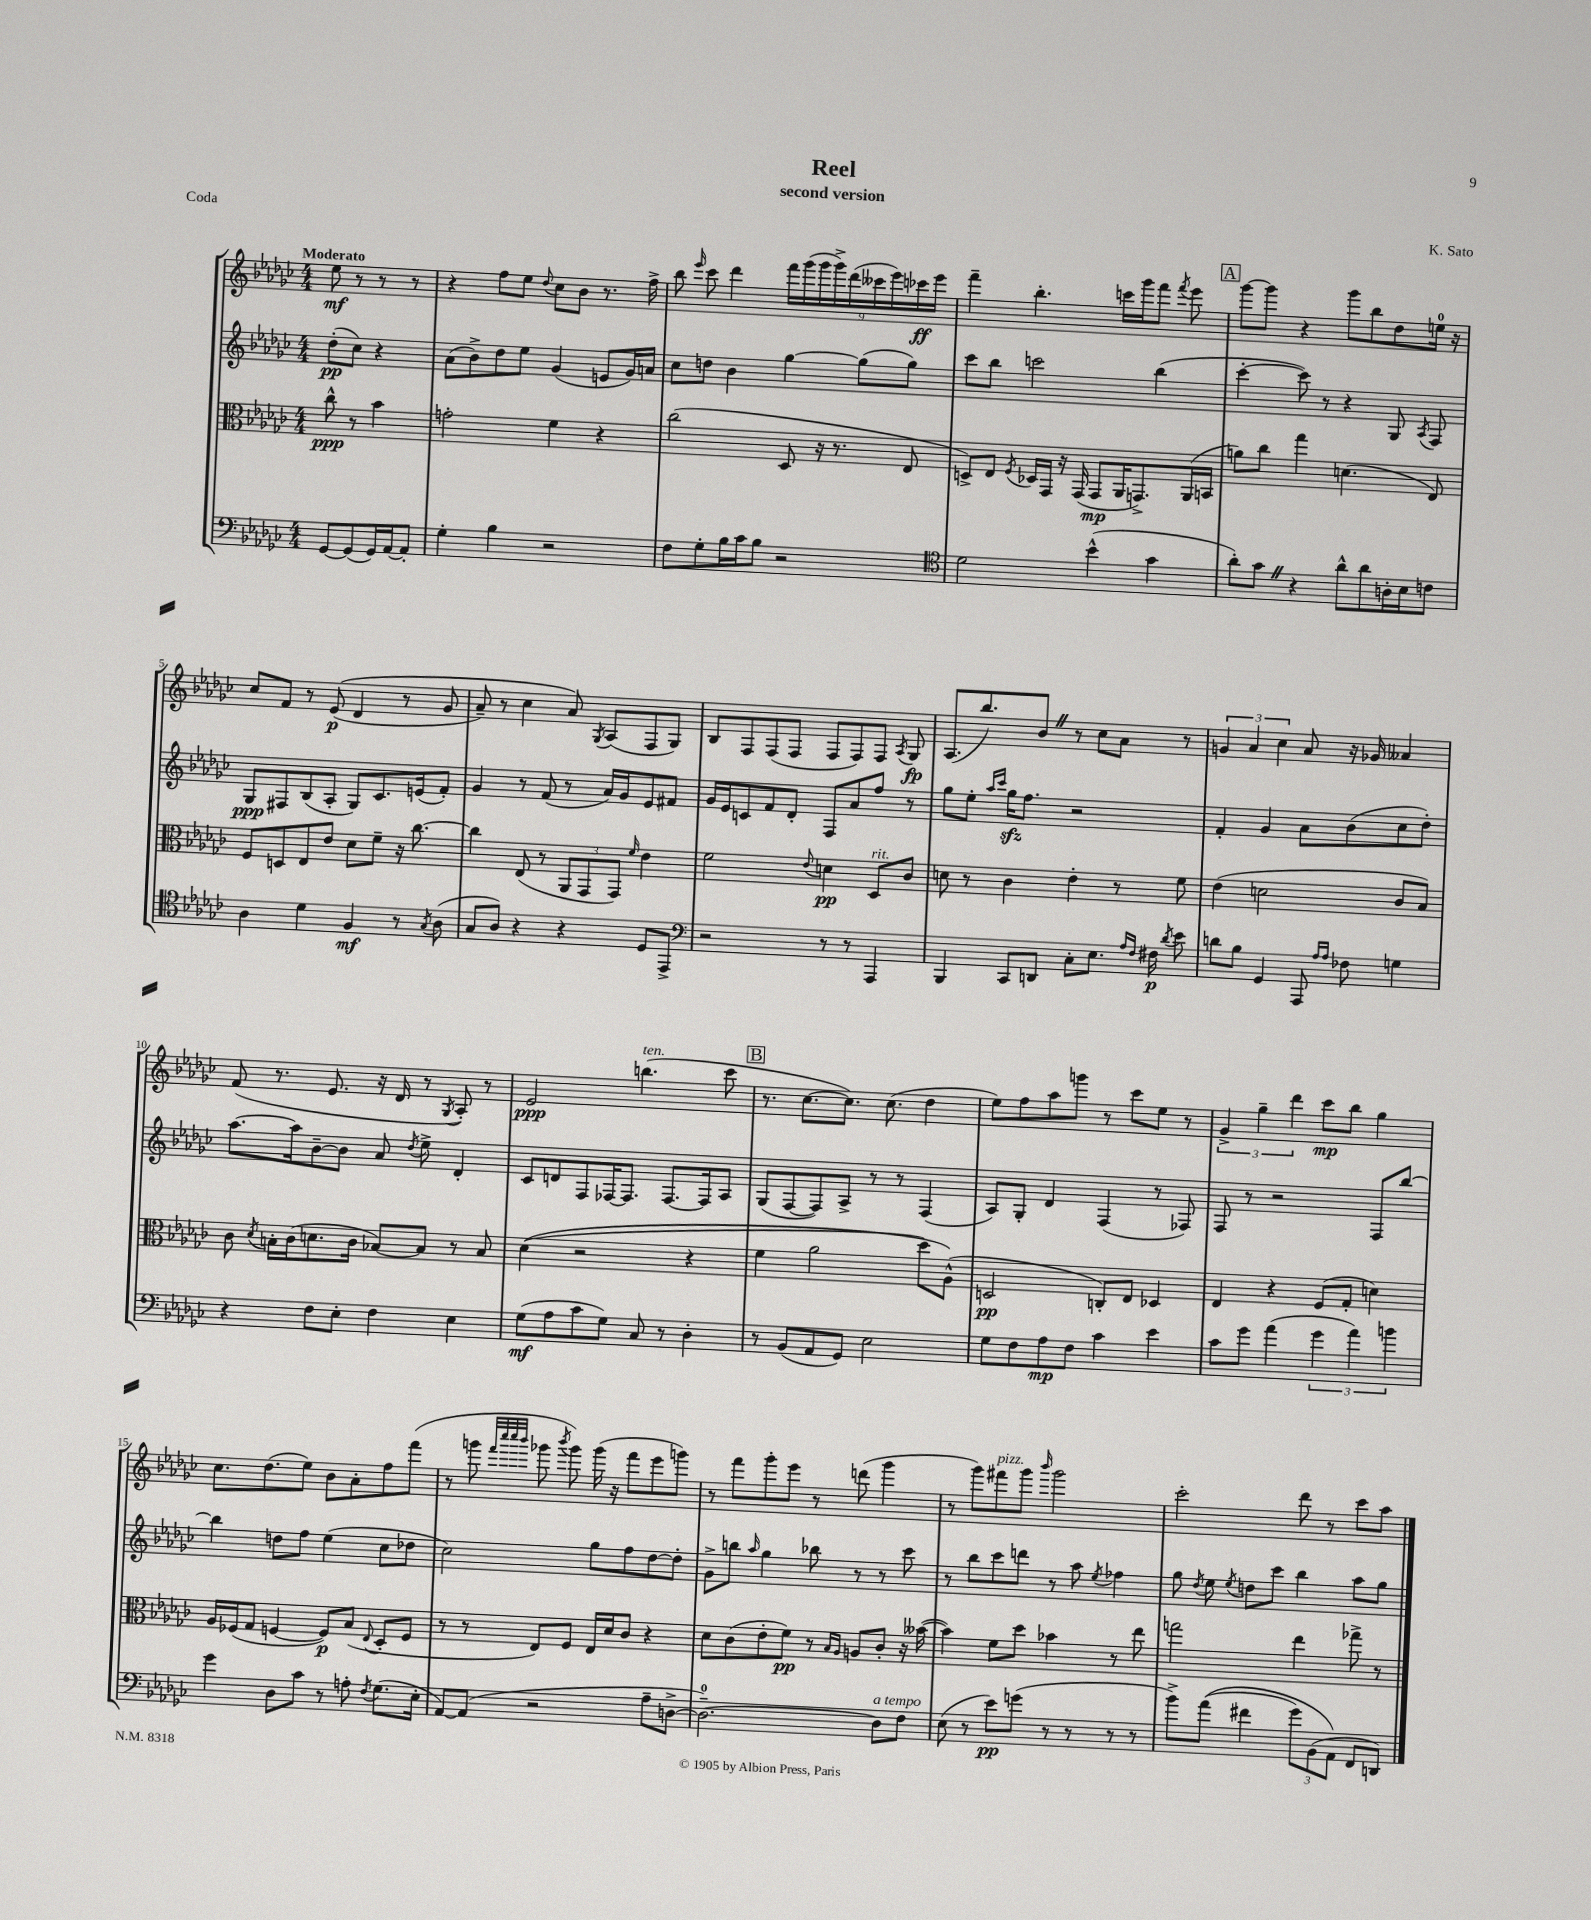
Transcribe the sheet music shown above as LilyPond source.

\header { title = "Reel" composer = "K. Sato" subtitle = "second version" piece = "Coda" }
<<
\new StaffGroup <<
\new Staff = "s0" {
    \clef treble \key ges \major \numericTimeSignature \time 4/4 \partial 2 \tempo "Moderato"
    \autoBeamOff ees''8\mf r8 r8 r8 |
    r4 f''8[ ees''8] \appoggiatura { des''8 } ces''8[ bes'8] r8. f''16-> |
    bes''8 \grace { ees'''16 } ces'''8 des'''4 \tuplet 9/8 { f'''16[ ges'''16( ges'''16 ges'''16->) des'''16( ceses'''16 ees'''16) ces'''16\ff ees'''16] } |
    f'''4-- bes''4.-. c'''16[ ges'''16 f'''8] \acciaccatura { f'''8 } ees'''8 |
    \mark \markup { \box "A" } ges'''8[~ ges'''8] r4 ges'''8[ bes''8 des''8 e''16]-0 r16 |
    ces''8[ f'8] r8 ees'8\p(\( des'4 r8 ges'8 |
    aes'8--) r8 ces''4 aes'8\) \acciaccatura { ges8 } aes8[( f8 ges8]) |
    bes8[ f8 f8( f8] f8[ f8) f8] \acciaccatura { aes8 } ges8\fp |
    aes8.[( bes''8.) bes'8] \once \override BreathingSign.text = \markup { \musicglyph "scripts.caesura.straight" } \breathe r8 ces''8[ aes'8] r8 |
    \tuplet 3/2 { g'4 aes'4 ces''4 } aes'8 r16 ges'16 aeses'4 |
    f'8( r8. ees'8. r16 des'16 r8 \acciaccatura { ges8 } aes8-.) r8 |
    ees'2\ppp b''4.^\markup { \italic "ten." }( ces'''8 |
    \mark \markup { \box "B" } r8. ces''8.[~ ces''8.]) ces''8.( des''4 |
    ees''8[) f''8 aes''8 g'''8] r8 ces'''8[ ees''8] r8 |
    \tuplet 3/2 { ges'4-> ges''4-- des'''4 } ces'''8[\mp bes''8] ges''4 |
    ces''8.[ des''8.( ees''8]) bes'8[ aes'8-. f''8 f'''8]( |
    r8 g'''8 \grace { f'''32[ ces''''32 ces''''32 bes'''32] } ges'''8 \acciaccatura { bes'''8 } ges'''8) ges'''16( r16 f'''8[ ees'''8 g'''8]) |
    r8 f'''8[ ges'''8-. ees'''8] r8 d'''8( ges'''4 |
    r8 ges'''8[) fis'''8^\markup { \italic "pizz." } ges'''8] \grace { bes'''16 } ges'''2 |
    ces'''2-. des'''8 r8 ces'''8[ aes''8] \bar "|." |
}
\new Staff = "s1" {
    \clef treble \key ges \major \numericTimeSignature \time 4/4 \partial 2
    \autoBeamOff des''8[-.\pp( ces''8]) r4 |
    aes'8[( bes'8->) des''8 ees''8] ges'4( e'8[ ges'16) a'16] |
    ces''8[ d''8] bes'4 ges''4~ ges''8[( ges''8]) |
    ces'''8[ bes''8] c'''2 bes''4( |
    \mark \markup { \box "A" } ces'''4~-. ces'''8) r8 r4 ges8 \acciaccatura { aes8 } f8 |
    ges8[\ppp fis8 bes8( aes8]-. ges8[) ces'8. e'16( f'8]-.) |
    ges'4 r8 f'8( r8 aes'16[) ges'16 ees'8 fis'8] |
    ges'16[ ees'16 c'8 f'8 des'8]-. f8[ aes'8 f''8] r8 |
    ges''8[ ees''8]-. \grace { aes''16[ ces'''16] } ges''16[\sfz f''8.] r2 |
    f'4-. ges'4 aes'8[ bes'8( ces''8 des''8]-.) |
    aes''8.[~ aes''16 bes'8~-- bes'8] aes'8 \acciaccatura { des''8 } ees''8-> des'4-. |
    ces'8[ d'8 f8 fes16~ fes8.] fes8.[~ fes16 aes8] |
    \mark \markup { \box "B" } ges8[( f8~ f8) aes8]-> r8 r8 f4( |
    aes8[) ges8]-. des'4 f4( r8 fes8) |
    f8 r8 r2 f8[ bes''8]~ |
    bes''4 d''8[ f''8] ees''4( ces''8[ des''8] |
    ces''2) ges''8[ f''8 des''8~ des''8]-. |
    ges'8[-> b''8] \grace { aes''16 } ges''4 bes''8 r8 r8 ces'''8 |
    r8 bes''8[ ces'''8 d'''8] r8 aes''8 \acciaccatura { ees''8 } fes''4 |
    ges''8 \acciaccatura { des''8 } ees''8 \acciaccatura { ees''8 } d''8[ ces'''8] bes''4 aes''8[ ges''8] \bar "|." |
}
\new Staff = "s2" {
    \clef alto \key ges \major \numericTimeSignature \time 4/4 \partial 2
    \autoBeamOff ces''8-^\ppp r8 bes'4 |
    g'2-. f'4 r4 |
    ces''2( des8 r16 r8. ees8 |
    d8[->) ees8] \acciaccatura { f8 } des16[ ges,16] r16 ges,16( ges,8[\mp aes,16 g,8.->) aes,16( b,16] |
    \mark \markup { \box "A" } a'8[) ces''8] ges''4 d'4.( ees8) |
    f8[ d8 ees8 ees'8] des'8[ f'8]-- r16 ces''8.~ |
    ces''4 ees8( r8 \tuplet 3/2 { aes,8[ ges,8 ges,8]) } \grace { f'16 } ees'4 |
    f'2 \appoggiatura { ees'8 } d'4\pp des8[^\markup { \italic "rit." } ces'8] |
    d'8 r8 ces'4 ees'4-. r8 f'8 |
    ees'4( d'2 ces'8[ bes8]) |
    ces'8 \acciaccatura { des'8 } b16[-. ces'16( d'8. ces'16] bes8[~) bes8] r8 bes8 |
    des'4(\( r2 r4 |
    \mark \markup { \box "B" } f'4 aes'2 des''8[) aes8]-^(\) |
    d2\pp c8[-.) ees8] des4 |
    ees4 r4 f8[( ges8]-. d'4) |
    aes16[ fes16( ges8] f4~ f8[\p) bes8]( \appoggiatura { ees8 } des8[-. f8] |
    r8 r8 ees8[) f8] ees16[ des'16 ces'8] r4 |
    des'8[ ces'8( ees'8-. f'8]\pp) r8 \grace { bes16[ aes16] } a8[ ces'8]-. r16 beses'16~( |
    beses'4) f'8[ des''8] bes'4 r8 ees''8 |
    g''2 ees''4 ges''8-> r8 \bar "|." |
}
\new Staff = "s3" {
    \clef bass \key ges \major \numericTimeSignature \time 4/4 \partial 2
    \autoBeamOff ges,8[~ ges,8( ges,16) aes,16~ aes,8]-. |
    ges4-. bes4 r2 |
    f8[ ges8-. bes16 ces'16 bes8] r2 |
    \clef tenor des'2 bes'4-^( ges'4 |
    \mark \markup { \box "A" } aes'8[-.) ges'8] \once \override BreathingSign.text = \markup { \musicglyph "scripts.caesura.straight" } \breathe r4 aes'8[-^ aes'8 a16-. bes16 c'8] |
    aes4 des'4 f4\mf r8 \acciaccatura { ges8 } aes8( |
    ges8[ aes8]) r4 r4 des8[ ees,8]-> |
    \clef bass r2 r8 r8 aes,,4 |
    bes,,4 ces,8[ d,8] ces8[-. ees8.] \grace { aes16[ f16] } fis16\p \acciaccatura { des'8 } ees'8 |
    d'8[ bes8] ges,4 aes,,8 \grace { aes16[ aes16] } fes8 g4 |
    r4 f8[ ees8]-. f4 ees4 |
    ges8[\mf( aes8 ces'8 ges8]) ces8 r8 des4-. |
    \mark \markup { \box "B" } r8 bes,8[( aes,8 ges,8]) ees2 |
    ges8[ f8 aes8\mp f8] ces'4 ees'4 |
    ces'8[ ges'8] aes'4( \tuplet 3/2 { ges'4 aes'4) b'4 } |
    ges'4 des8[ ces'8] r8 a8-. \acciaccatura { f8 } ges8.[( ees16]-. |
    aes,8[~) aes,8]( r2 aes8[-- d8]~-> |
    d2.-0~--) d8[^\markup { \italic "a tempo" } f8] |
    ees8( r8 ees'8[\pp) g'8]( r8 r8 r8 r8 |
    bes'8[->) aes'8](\( fis'4 \tuplet 3/2 { ges'8[) bes,8( aes,8]\) } f,8[ d,8]) \bar "|." |
}
>>
>>
